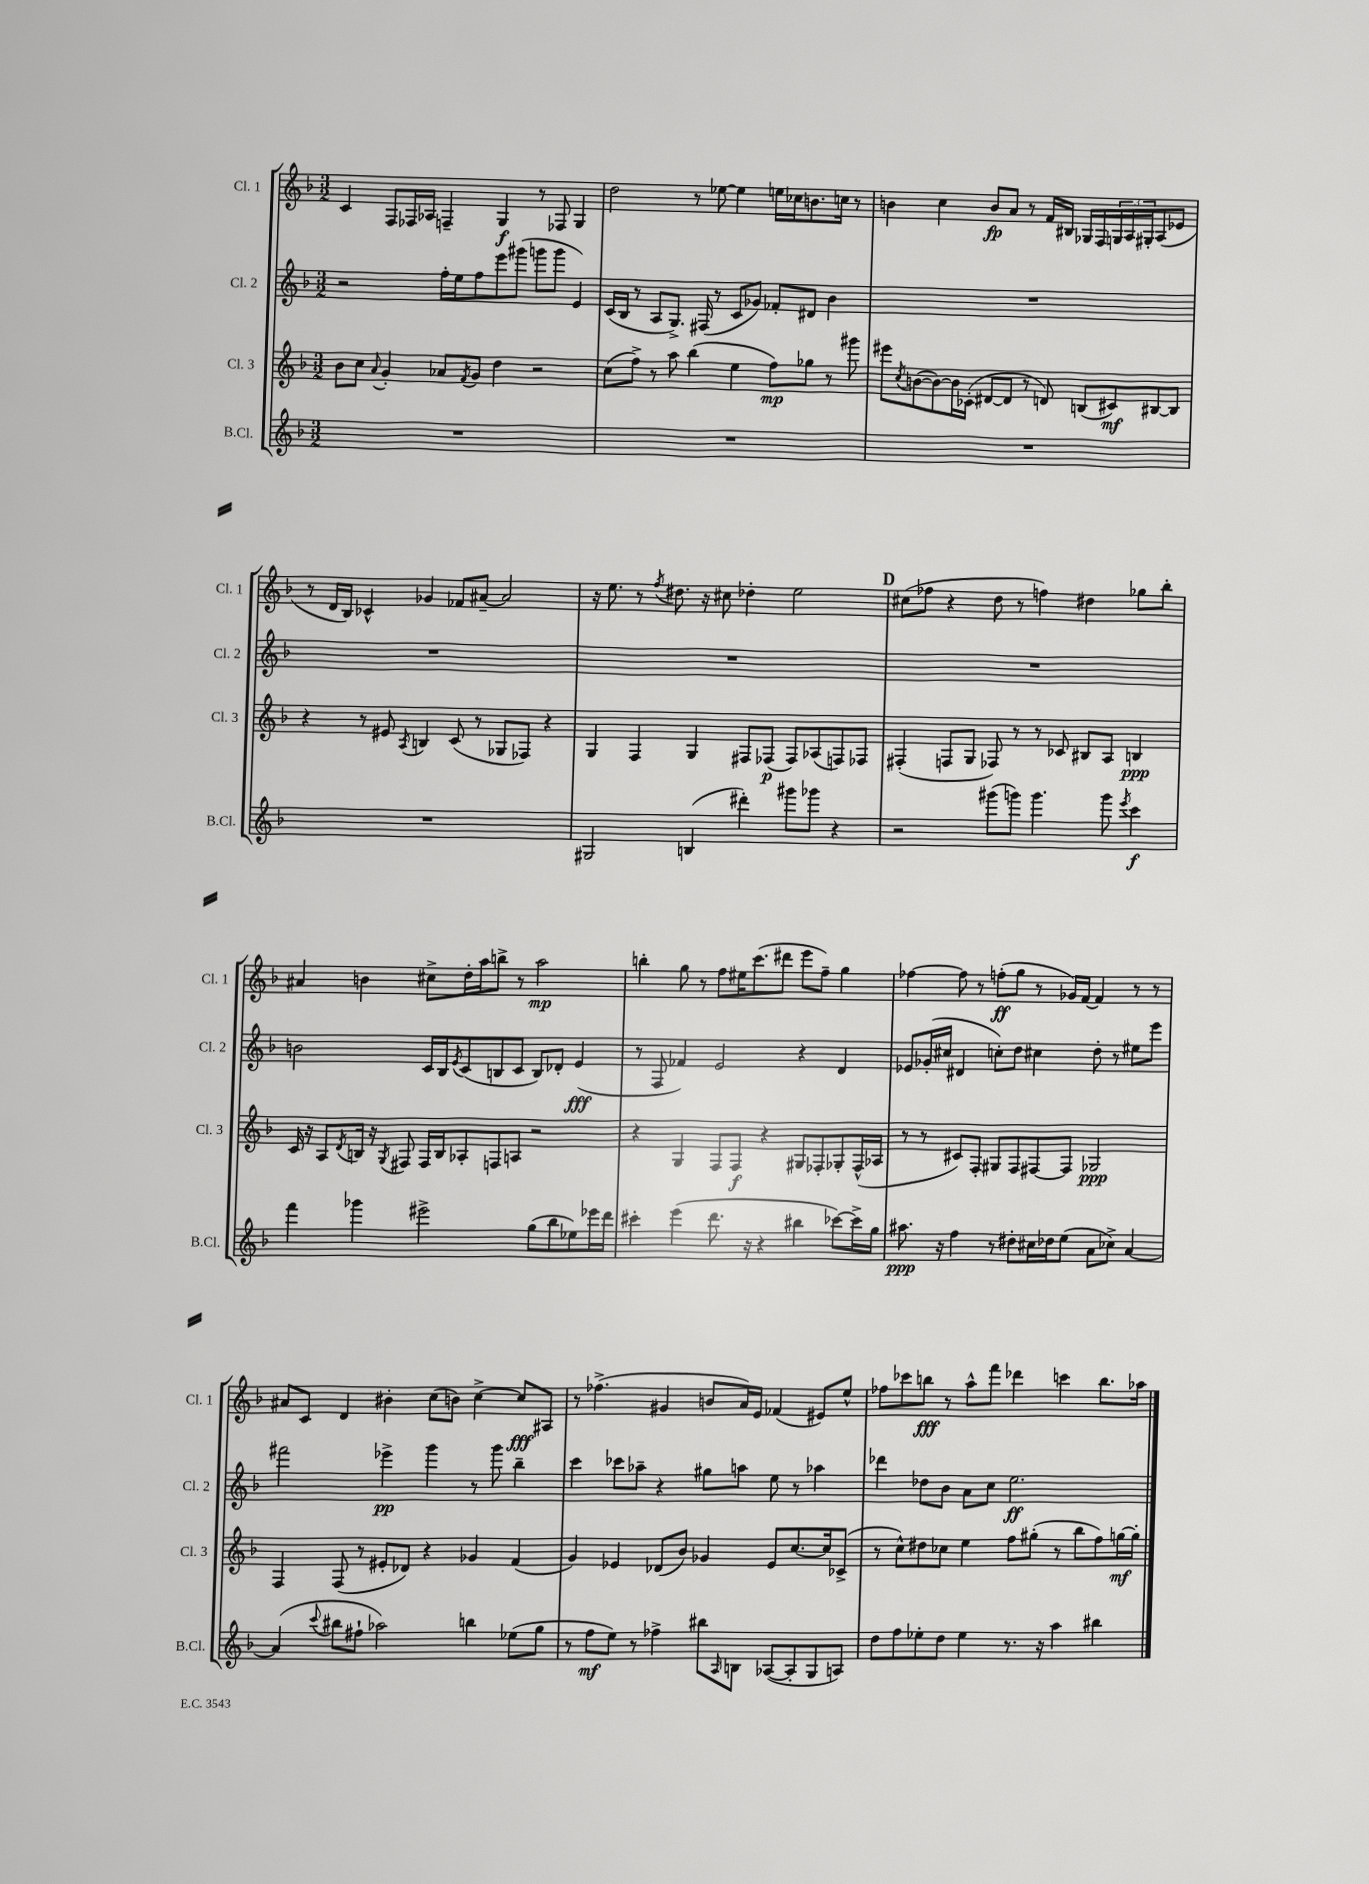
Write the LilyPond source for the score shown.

<<
\new StaffGroup <<
\new Staff = "s0" \with { instrumentName = "Cl. 1" shortInstrumentName = "Cl. 1" } {
    \clef treble \key f \major \numericTimeSignature \time 3/2
    c'4 f8 fes16 aes16 f4-- g4\f r8 fes8 g4 |
    d''2 r8 ees''8~ ees''4 e''16 ces''16 b'8. c''16 r8 |
    b'4 c''4 b'8\fp a'8 r8 f'16 bis16 ges16 f16 \tuplet 3/2 { g16 a16 gis16-. } a8( ees'8 |
    r8 d'16 bes16) ces'4-^ ges'4 fes'8 ais'8~-- ais'2 |
    r16 e''8. r8 \acciaccatura { f''8 } dis''8. r16 cis''8 des''4-. e''2 |
    \mark \markup { \bold "D" } cis''8( fes''8 r4 d''8 r8 f''4) dis''4 ges''8 bes''8-. |
    ais'4 b'4 cis''8-> d''16-. a''16 b''8-> r8 a''2\mp |
    b''4-. g''8 r8 f''8 eis''16 c'''8.( dis'''8 e'''8 f''8--) g''4 |
    fes''4~ fes''8 r8 f''8-.\ff( g''8 r8 ges'16) f'16~ f'4 r8 r8 |
    ais'8 c'8 d'4 bis'4-. c''8( b'8) c''4~-> c''8\fff ais8 |
    r8 fes''4.->( gis'4 b'8 a'16) e'16 fes'4( eis'8) e''8-^ |
    fes''8 ces'''8 b''8\fff r8 a''8-^ f'''8 des'''4 c'''4 b''8. aes''16 \bar "|." |
}
\new Staff = "s1" \with { instrumentName = "Cl. 2" shortInstrumentName = "Cl. 2" } {
    \clef treble \key f \major \numericTimeSignature \time 3/2
    r2 f''16-. e''16 f''8 e'''8 gis'''8( g'''8 g'''8 e'4) |
    c'16( bes16 r8 a8 g8.->) fis16( r8 c'8 ges'8) fes'8-. dis'8 bes'4 |
    R1. |
    R1. |
    R1. |
    \mark \markup { \bold "D" } R1. |
    b'2 c'16 bes16 \acciaccatura { e'8 } c'8( b8 c'8 b8) des'8-. e'4\fff( |
    r8 f8 fes'4) e'2 r4 d'4 |
    ees'8 ges'16-.( cis''16 dis'4 c''8-.) d''8 cis''4 d''8-. r8 eis''8 e'''8 |
    fis'''2 ees'''4->\pp g'''4 r8 g'''8 bes''4-- |
    c'''4 ces'''8 aes''8-- r4 gis''8 a''8 e''8 r8 aes''4 |
    des'''4 des''8 bes'8 a'8 c''8 e''2.\ff \bar "|." |
}
\new Staff = "s2" \with { instrumentName = "Cl. 3" shortInstrumentName = "Cl. 3" } {
    \clef treble \key f \major \numericTimeSignature \time 3/2
    bes'8 c''8 \appoggiatura { a'8 } g'4-. aes'8 \acciaccatura { f'8 } g'8 d''4 r2 |
    c''8( f''8->) r8 a''8 bes''4( e''4 f''8\mp) ges''8 r8 gis'''8 |
    eis'''8 \acciaccatura { c''8 } b'8~( b'8~) b'16 ces'16-.( dis'8~ dis'8 r8 d'8) b8( cis'8\mf) bis8~ bis8 |
    r4 r8 eis'8 \acciaccatura { a8 } b4 c'8( r8 ges8 fes8) r4 |
    g4 f4 g4 fis8 fes8\p( fes8) aes8( f8) fes8 |
    \mark \markup { \bold "D" } fis4-.( f8 g8 fes8) r8 r8 ces'8 bis8 a8 b4\ppp |
    c'16 r16 a8 \acciaccatura { d'8 } b16 r16 \acciaccatura { g8 } fis8 fis16 b16 aes8-. f8 a8 r2 |
    r4 g4 f8 f8\f r4 gis8 fes8-. ges8-. fes16-^( aes16 |
    r8 r8 cis'8) f8-. gis8 f8 fis8~ fis8 ges2\ppp |
    f4 f8( r8 eis'8-. des'8) r4 ges'4 f'4( |
    g'4) ees'4 des'8( bes'8) ges'4 ees'8 c''8.~ c''16 ces'8->( |
    r8 c''8-^) dis''8 ces''8 e''4 f''8 gis''8-.( r8 bes''8 f''8) g''16~\mf g''16-. \bar "|." |
}
\new Staff = "s3" \with { instrumentName = "B.Cl." shortInstrumentName = "B.Cl." } {
    \clef treble \key f \major \numericTimeSignature \time 3/2
    R1. |
    R1. |
    R1. |
    R1. |
    gis2 b4( dis'''4-.) gis'''8 ges'''8 r4 |
    \mark \markup { \bold "D" } r2 gis'''8( g'''8) g'''4. g'''8 \acciaccatura { e'''8 } c'''4\f |
    f'''4 ges'''4 eis'''2-> g''8( bes''8 ees''8) ees'''16 d'''16 |
    cis'''4-. e'''4( d'''8. r16 r4 bis''4 ces'''8~) ces'''16-> g''16 |
    ais''8.\ppp r16 f''4 r8 dis''8-. cis''16 des''16 e''8( a'8 ces''8->) a'4~ |
    a'4( \appoggiatura { c'''8 } bis''8 fis''8-! aes''2) b''4 ees''8( g''8 |
    r8 f''8\mf e''8) r8 fes''4-> bis''8 \grace { a16 } b8 aes8~( aes8-. g8 a8) |
    d''8 f''8 ees''8-. d''8 ees''4 r8. r16 a''4 bis''4 \bar "|." |
}
>>
>>
\layout { \context { \Score \remove "Bar_number_engraver" } }
